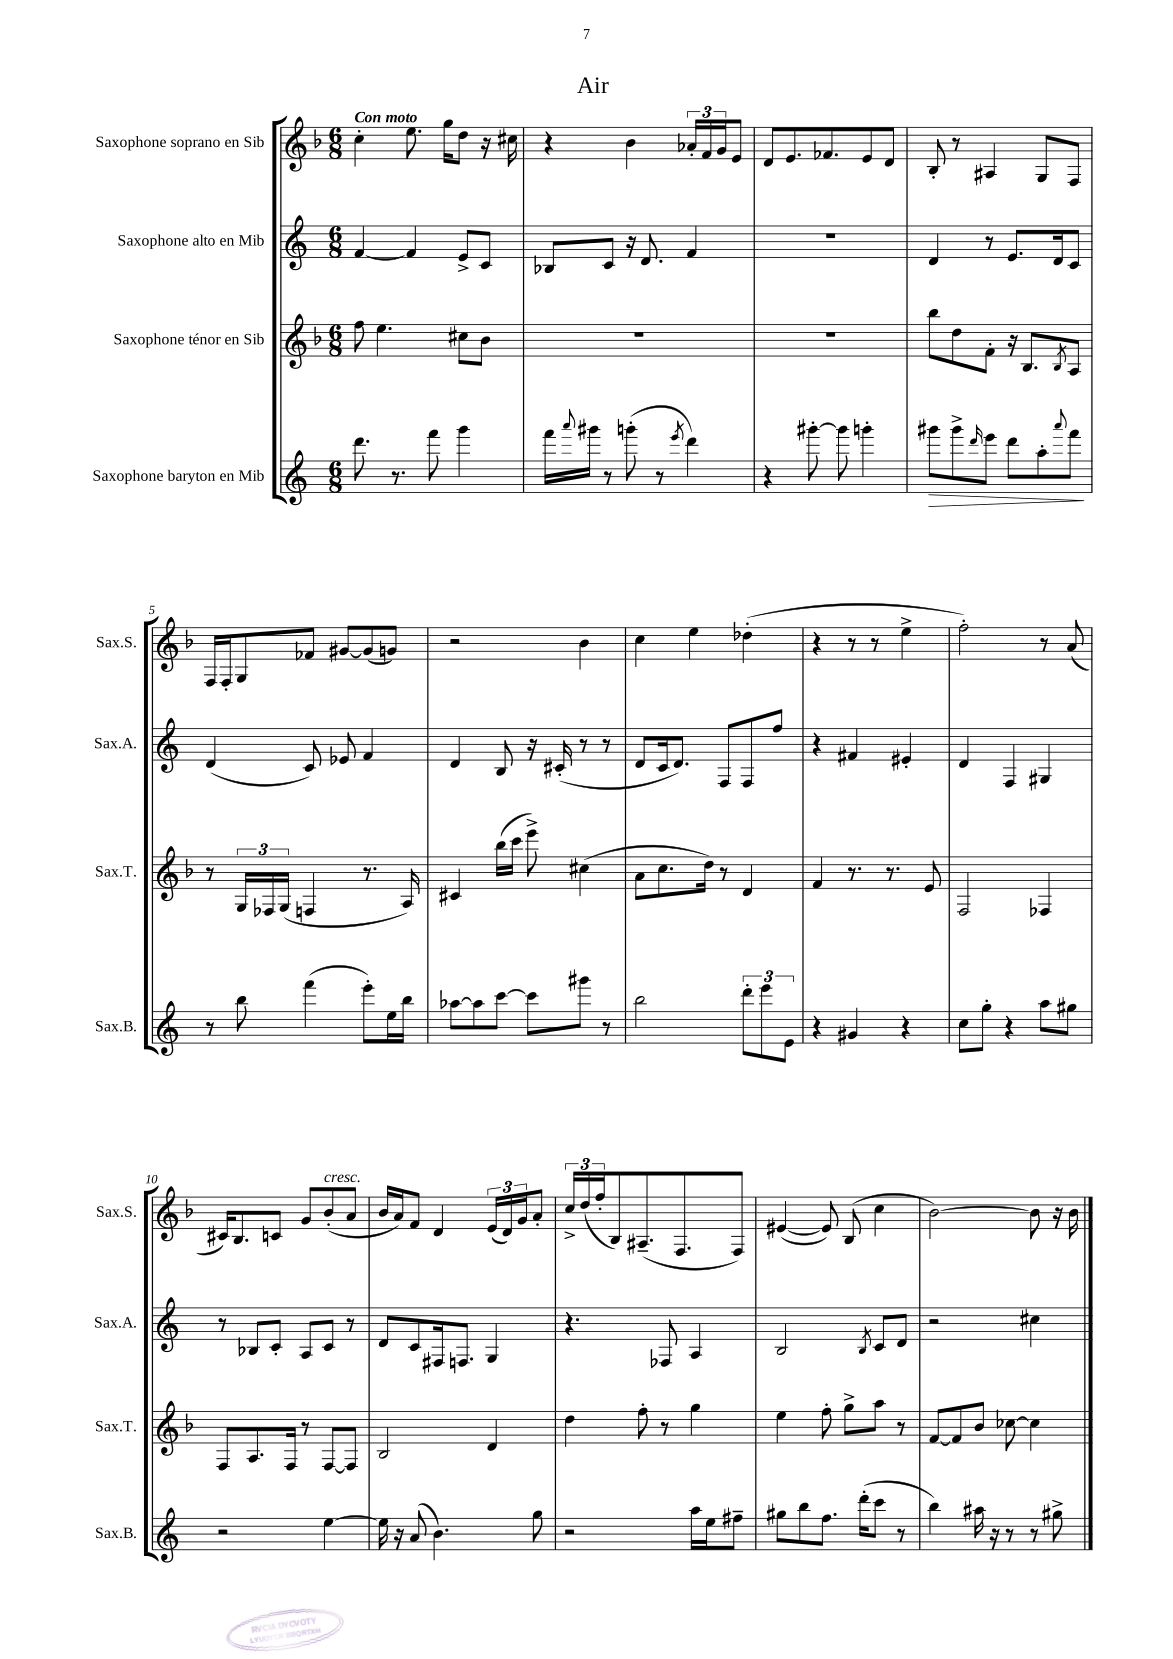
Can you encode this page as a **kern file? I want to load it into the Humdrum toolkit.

**kern	**kern	**kern	**kern
*staff4	*staff3	*staff2	*staff1
*clefG2	*clefG2	*clefG2	*clefG2
*k[]	*k[b-]	*k[]	*k[b-]
*M6/8	*M6/8	*M6/8	*M6/8
8.ddd\	8ff\	[4f/	4cc'\
.	4.ee\	.	.
8.r	.	.	.
.	.	4f/]	8.ee\
8fff\	.	.	.
.	.	.	16gg\LK
4ggg\	8cc#\L	8e^/L	8dd\J
.	8b-\J	8c/J	16r
.	.	.	16cc#\
=	=	=	=
16fff\LL	2.r	8B-/L	4r
8qqaaa/	.	.	.
16ggg#\JJ	.	.	.
8r	.	8c/J	.
(8ggg'\	.	16r	4b-\
.	.	8.d/	.
8r	.	.	.
8qeee/	.	.	.
4ddd\)	.	4f/	24a-'/LL
.	.	.	24f/
.	.	.	24g/J
.	.	.	8e/J
=	=	=	=
4r	2.r	2.r	8d/L
.	.	.	8.e/
[8ggg#'\	.	.	.
.	.	.	8.f-/
8ggg#\]	.	.	.
4ggg'\	.	.	8e/
.	.	.	8d/J
=	=	=	=
8ggg#\L	8bb-\L	4d/	8B-'/
8ggg#^\	8dd\	.	8r
16qqddd/	.	.	.
8eee\J	8f'\J	8r	4A#/
8ddd\L	16r	8.e/L	.
.	8.B-/L	.	.
8aa'\	.	.	8G/L
.	.	16d/k	.
8qqaaa/	8qB-/	.	.
8fff\J	8A/J	8c/J	8F/J
=	=	=	=
8r	8r	(4d/	16F/LL
.	.	.	16F'/J
8bb\	24G/LL	.	8G/
.	24F-/	.	.
.	(24G/JJ	.	.
(4fff\	4F/	8c/)	8f-/J
.	.	8e-/	[8g#/L
8eee'\L)	8.r	4f/	(8g#/]
16ee\L	.	.	8g/J)
16bb\JJ	16A/)	.	.
=	=	=	=
[8aa-\L	4c#/	4d/	2r
8aa-\]	.	.	.
[8ccc\J	(16bb-\LL	8B/	.
.	16ccc\JJ	.	.
8ccc\]L	8eee^\)	16r	.
.	.	(16c#'/	.
8ggg#\J	(4cc#\	8r	4b-\
8r	.	8r	.
=	=	=	=
2bb\	8a\L	8d/L	4cc\
.	8.cc\	16c/k	.
.	.	8.d/J)	.
.	.	.	4ee\
.	16dd\Jk)	.	.
.	8r	8F/L	.
12ddd'\L	4d/	8F/	(4dd-'\
12eee\	.	.	.
.	.	8ff/J	.
12e\J	.	.	.
=	=	=	=
4r	4f/	4r	4r
4g#/	8.r	4f#/	8r
.	.	.	8r
.	8.r	.	.
4r	.	4e#'/	4ee^\
.	8e/	.	.
=	=	=	=
8cc\L	2F/	4d/	2ff'\)
8gg'\J	.	.	.
4r	.	4F/	.
8aa\L	4F-/	4G#/	8r
8gg#\J	.	.	(8a/
=	=	=	=
2r	8F/L	8r	16c#/LK)
.	.	.	8.B-/
.	8.A/	8B-/L	.
.	.	8c'/J	8c/J
.	16F/Jk	.	.
.	8r	8A/L	8g/L
[4ee\	[8F/L	8c/J	(8b-'/
.	8F/]J	8r	8a/J
=	=	=	=
16ee\]	2B-/	8d/L	16b-/LL
16r	.	.	16a/J)
(8a/	.	8c/	8f/J
4.b\)	.	16F#/k	4d/
.	.	8.F/J	.
.	4d/	4G/	(24e/LL
.	.	.	24d/)
.	.	.	24g/J
8gg\	.	.	8a'/J
=	=	=	=
2r	4dd\	4.r	24cc^/LL
.	.	.	(24dd/
.	.	.	24ff'/J
.	.	.	8B-/)
.	8ff'\	.	(8.A#~/
.	8r	8F-/	.
.	.	.	8.F/
16aa\LL	4gg\	4A/	.
16ee\J	.	.	.
8ff#~\J	.	.	8F/J)
=	=	=	=
8gg#\L	4ee\	2B/	([4e#/
8bb\	.	.	.
8.ff\J	8ff'\	.	8e#/])
.	8gg^\L	.	(8B-/
(16ddd'\LK	.	.	.
.	.	8qB/	.
8ccc\J	8aa\J	8c/L	4cc\
8r	8r	8d/J	.
=	=	=	=
4bb\)	[8f/L	2r	[2b-\)
.	8f/]	.	.
16aa#\	8b-/J	.	.
16r	.	.	.
8r	[8cc-\	.	.
8r	4cc-\]	4cc#\	8b-\]
8gg#^\	.	.	16r
.	.	.	16b-\
==	==	==	==
*-	*-	*-	*-
